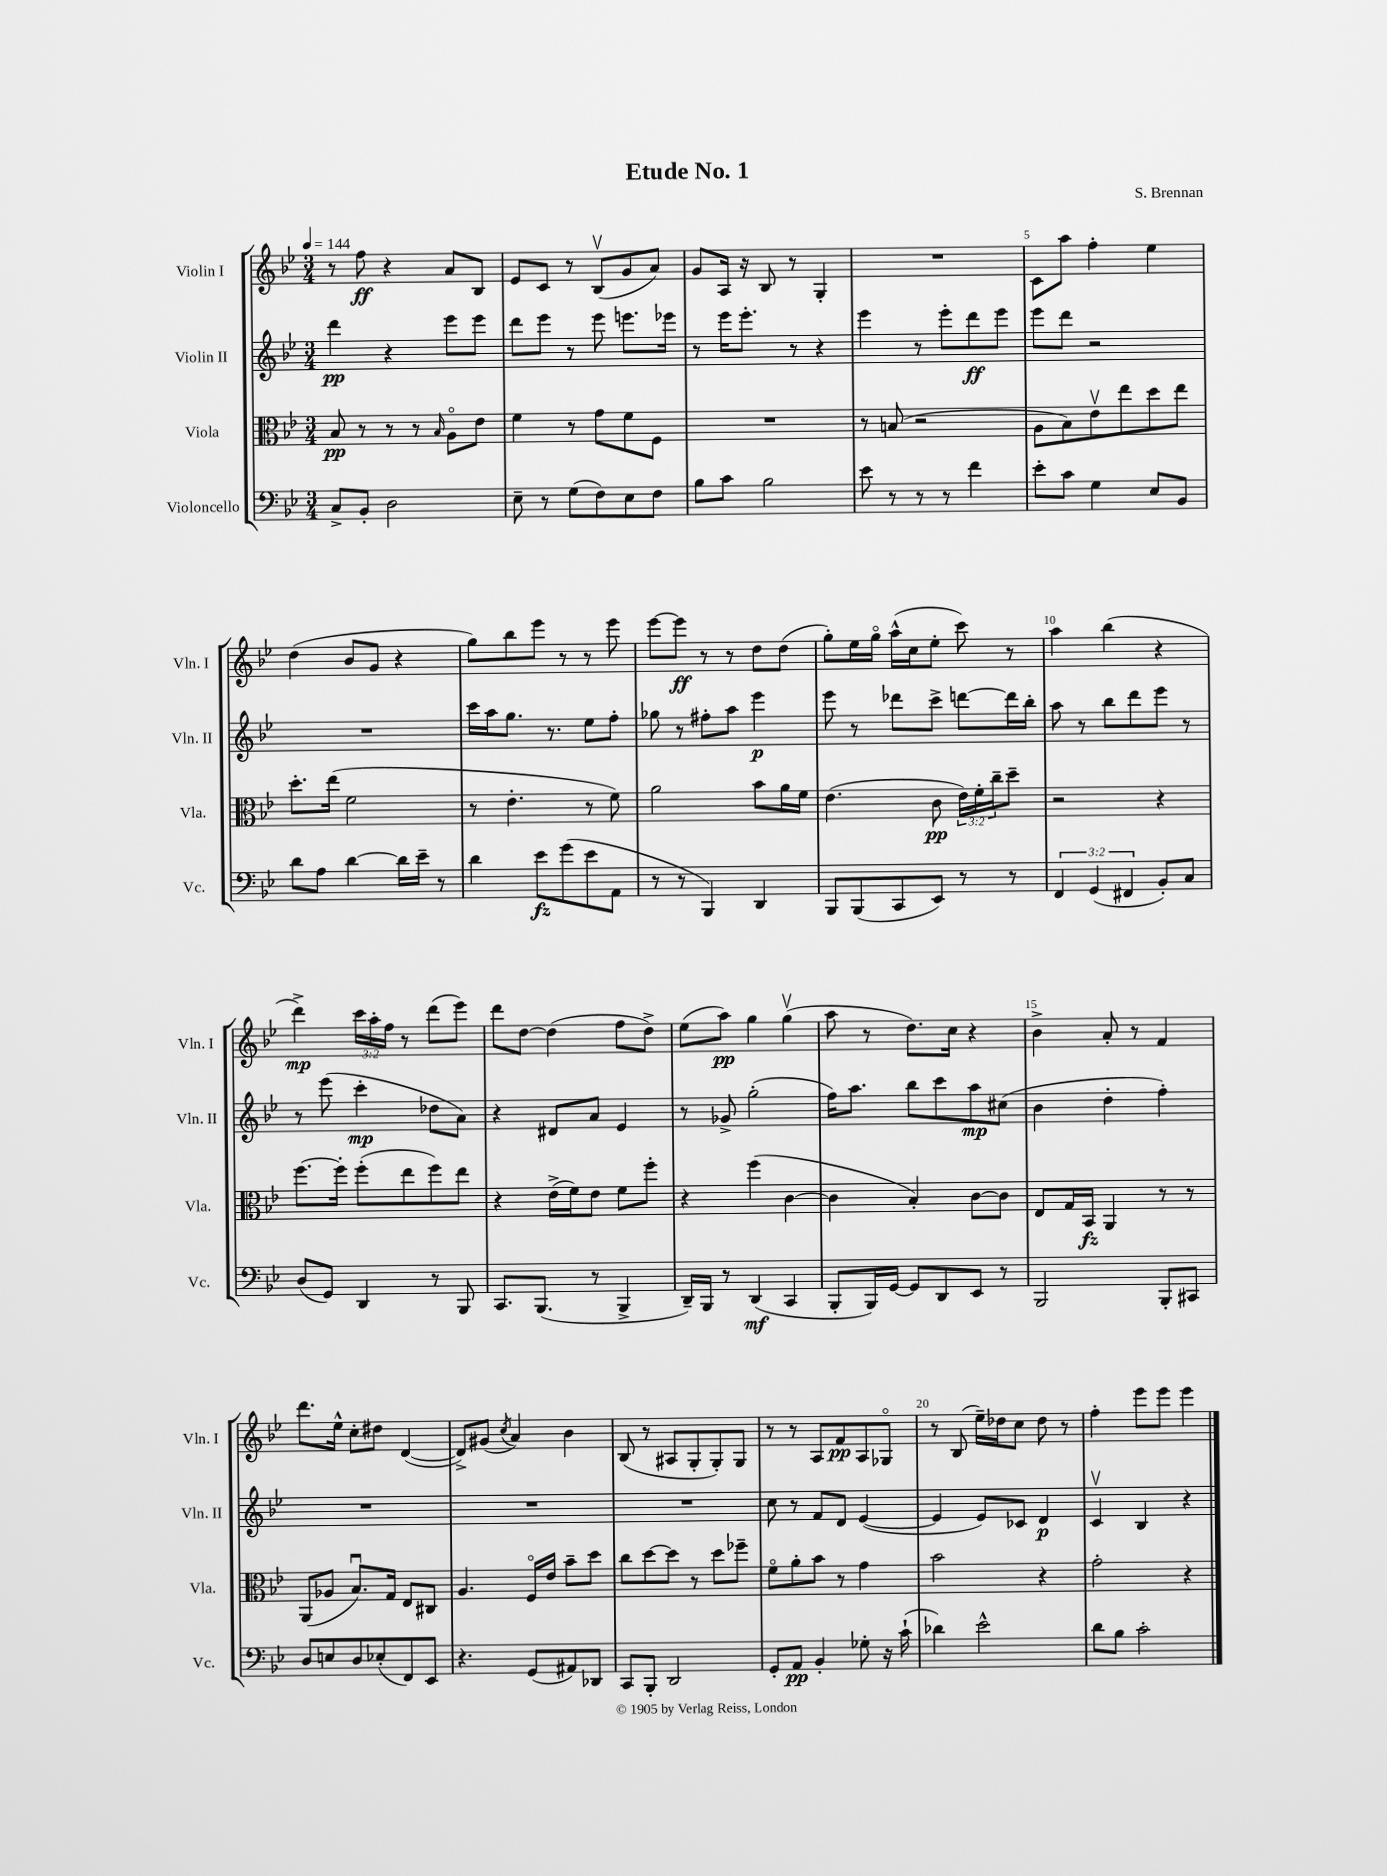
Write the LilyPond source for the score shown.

\header { title = "Etude No. 1" composer = "S. Brennan" }
<<
\new StaffGroup <<
\new Staff = "s0" \with { instrumentName = "Violin I" shortInstrumentName = "Vln. I" } {
    \clef treble \key bes \major \numericTimeSignature \time 3/4 \override Staff.TupletNumber.text = #tuplet-number::calc-fraction-text \tempo 4 = 144
    r8 f''8\ff r4 a'8 bes8 |
    ees'8 c'8 r8 bes8\upbow( g'8 a'8) |
    g'8 a16 r16 bes8 r8 g4-. |
    R2. |
    c'8 a''8 f''4-. ees''4 |
    d''4( bes'8 g'8 r4 |
    g''8) bes''8 ees'''8 r8 r8 ees'''8 |
    ees'''8~ ees'''8\ff r8 r8 d''8 d''8( |
    g''8-.) ees''16 g''16\flageolet a''16-^( c''16 ees''8-. c'''8) r8 |
    a''4 bes''4( r4 |
    d'''4->\mp) \tuplet 3/2 { c'''16 a''16-. f''16 } r8 d'''8( ees'''8) |
    d'''8 d''8~ d''4( f''8 d''8->) |
    ees''8( a''8\pp) g''4 g''4\upbow( |
    a''8 r8 d''8.) c''16 r4 |
    bes'4-> a'8-. r8 f'4 |
    d'''8. ees''16-^ c''8-. dis''8 d'4~( |
    d'8->) gis'8( \acciaccatura { c''8 } a'4) bes'4 |
    bes8( r8 ais8 g8-. g8-.) g8 |
    r8 r8 a8 f'8\pp a8 ges8\flageolet |
    r8 bes8( ees''16--) des''16 c''8 des''8 r8 |
    f''4-. ees'''8 ees'''8 ees'''4 \bar "|." |
}
\new Staff = "s1" \with { instrumentName = "Violin II" shortInstrumentName = "Vln. II" } {
    \clef treble \key bes \major \numericTimeSignature \time 3/4
    d'''4\pp r4 ees'''8 ees'''8 |
    d'''8 ees'''8 r8 ees'''8 e'''8. ees'''16 |
    r8 ees'''16 ees'''8.-. r8 r4 |
    ees'''4 r8 ees'''8-. d'''8\ff ees'''8 |
    ees'''8 d'''8 r2 |
    R2. |
    c'''16 a''16 g''8. r8. ees''8 f''8-. |
    ges''8 r8 fis''8-. a''8 ees'''4\p |
    ees'''8 r8 des'''8 c'''8-> d'''8~ d'''16 bes''16-. |
    a''8 r8 bes''8 d'''8 ees'''8 r8 |
    r8 ees'''8( c'''4-.\mp des''8 a'8) |
    r4 dis'8 a'8 ees'4 |
    r8 ges'8-> g''2-.( |
    f''16) a''8. bes''8 c'''8 a''8\mp cis''8( |
    bes'4 d''4-. f''4-.) |
    R2. |
    R2. |
    R2. |
    c''8 r8 f'8 d'8 ees'4~( |
    ees'4 ees'8) ces'8 d'4\p |
    c'4\upbow bes4 r4 \bar "|." |
}
\new Staff = "s2" \with { instrumentName = "Viola" shortInstrumentName = "Vla." } {
    \clef alto \key bes \major \numericTimeSignature \time 3/4 \override Staff.TupletNumber.text = #tuplet-number::calc-fraction-text
    bes8\pp r8 r8 r8 \grace { bes16 } a8\flageolet ees'8 |
    f'4 r8 g'8 f'8 f8 |
    R2. |
    r8 b8( r2 |
    a8 bes8) ees'8\upbow ees''8 d''8 ees''8 |
    d''8.-. ees''16( f'2 |
    r8 ees'4.-. r8 f'8) |
    a'2 bes'8 a'16 f'16 |
    ees'4.( c'8\pp \tuplet 3/2 { ees'16) f'16-. c''16-- } d''8-- |
    r2 r4 |
    f''8.~ f''16-. f''8-.( ees''8 f''8) ees''8 |
    r4 ees'16->( f'16) ees'8 f'8 f''8-. |
    r4 f''4( c'4~ |
    c'4 bes4-.) c'8~ c'8 |
    ees8 g16 bes,16\fz a,4 r8 r8 |
    a,8( aes8 bes8.\downbow) g16 ees8 cis8 |
    a4. f16\flageolet ees'16 bes'8-- d''8 |
    c''8 d''8~ d''8 r8 d''8 fes''8-- |
    f'8\flageolet a'8-. bes'8 r8 g'4 |
    bes'2 r4 |
    g'2-. r4 \bar "|." |
}
\new Staff = "s3" \with { instrumentName = "Violoncello" shortInstrumentName = "Vc." } {
    \clef bass \key bes \major \numericTimeSignature \time 3/4 \override Staff.TupletNumber.text = #tuplet-number::calc-fraction-text
    c8-> bes,8-. d2 |
    ees8-- r8 g8( f8) ees8 f8 |
    bes8 c'8 bes2 |
    ees'8 r8 r8 r8 f'4 |
    ees'8-. c'8 g4 ees8 bes,8 |
    d'8 a8 d'4~ d'16 ees'16-- r8 |
    d'4 ees'8\fz g'8( ees'8 a,8 |
    r8 r8 bes,,4) d,4 |
    bes,,8 bes,,8( c,8 ees,8) r8 r8 |
    \tuplet 3/2 { f,4 g,4( fis,4 } bes,8-.) c8 |
    d8( g,8) d,4 r8 bes,,8 |
    c,8. bes,,8.( r8 bes,,4-> |
    d,16--) bes,,16 r8 d,4\mf( c,4 |
    bes,,8-. bes,,16) g,16~ g,8 d,8 ees,8 r8 |
    bes,,2 bes,,8-. cis,8 |
    d8 e8 d8 ees8-.( f,8) ees,8 |
    r4. g,8( ais,8) des,8 |
    c,8 bes,,8-. d,2 |
    g,8-. a,8\pp bes,4-. ges8-. r16 c'16-!( |
    des'4) ees'2-^ |
    d'8 bes8 c'2-. \bar "|." |
}
>>
>>
\layout { \context { \Score \override BarNumber.break-visibility = ##(#f #t #t) barNumberVisibility = #(every-nth-bar-number-visible 5) } }
